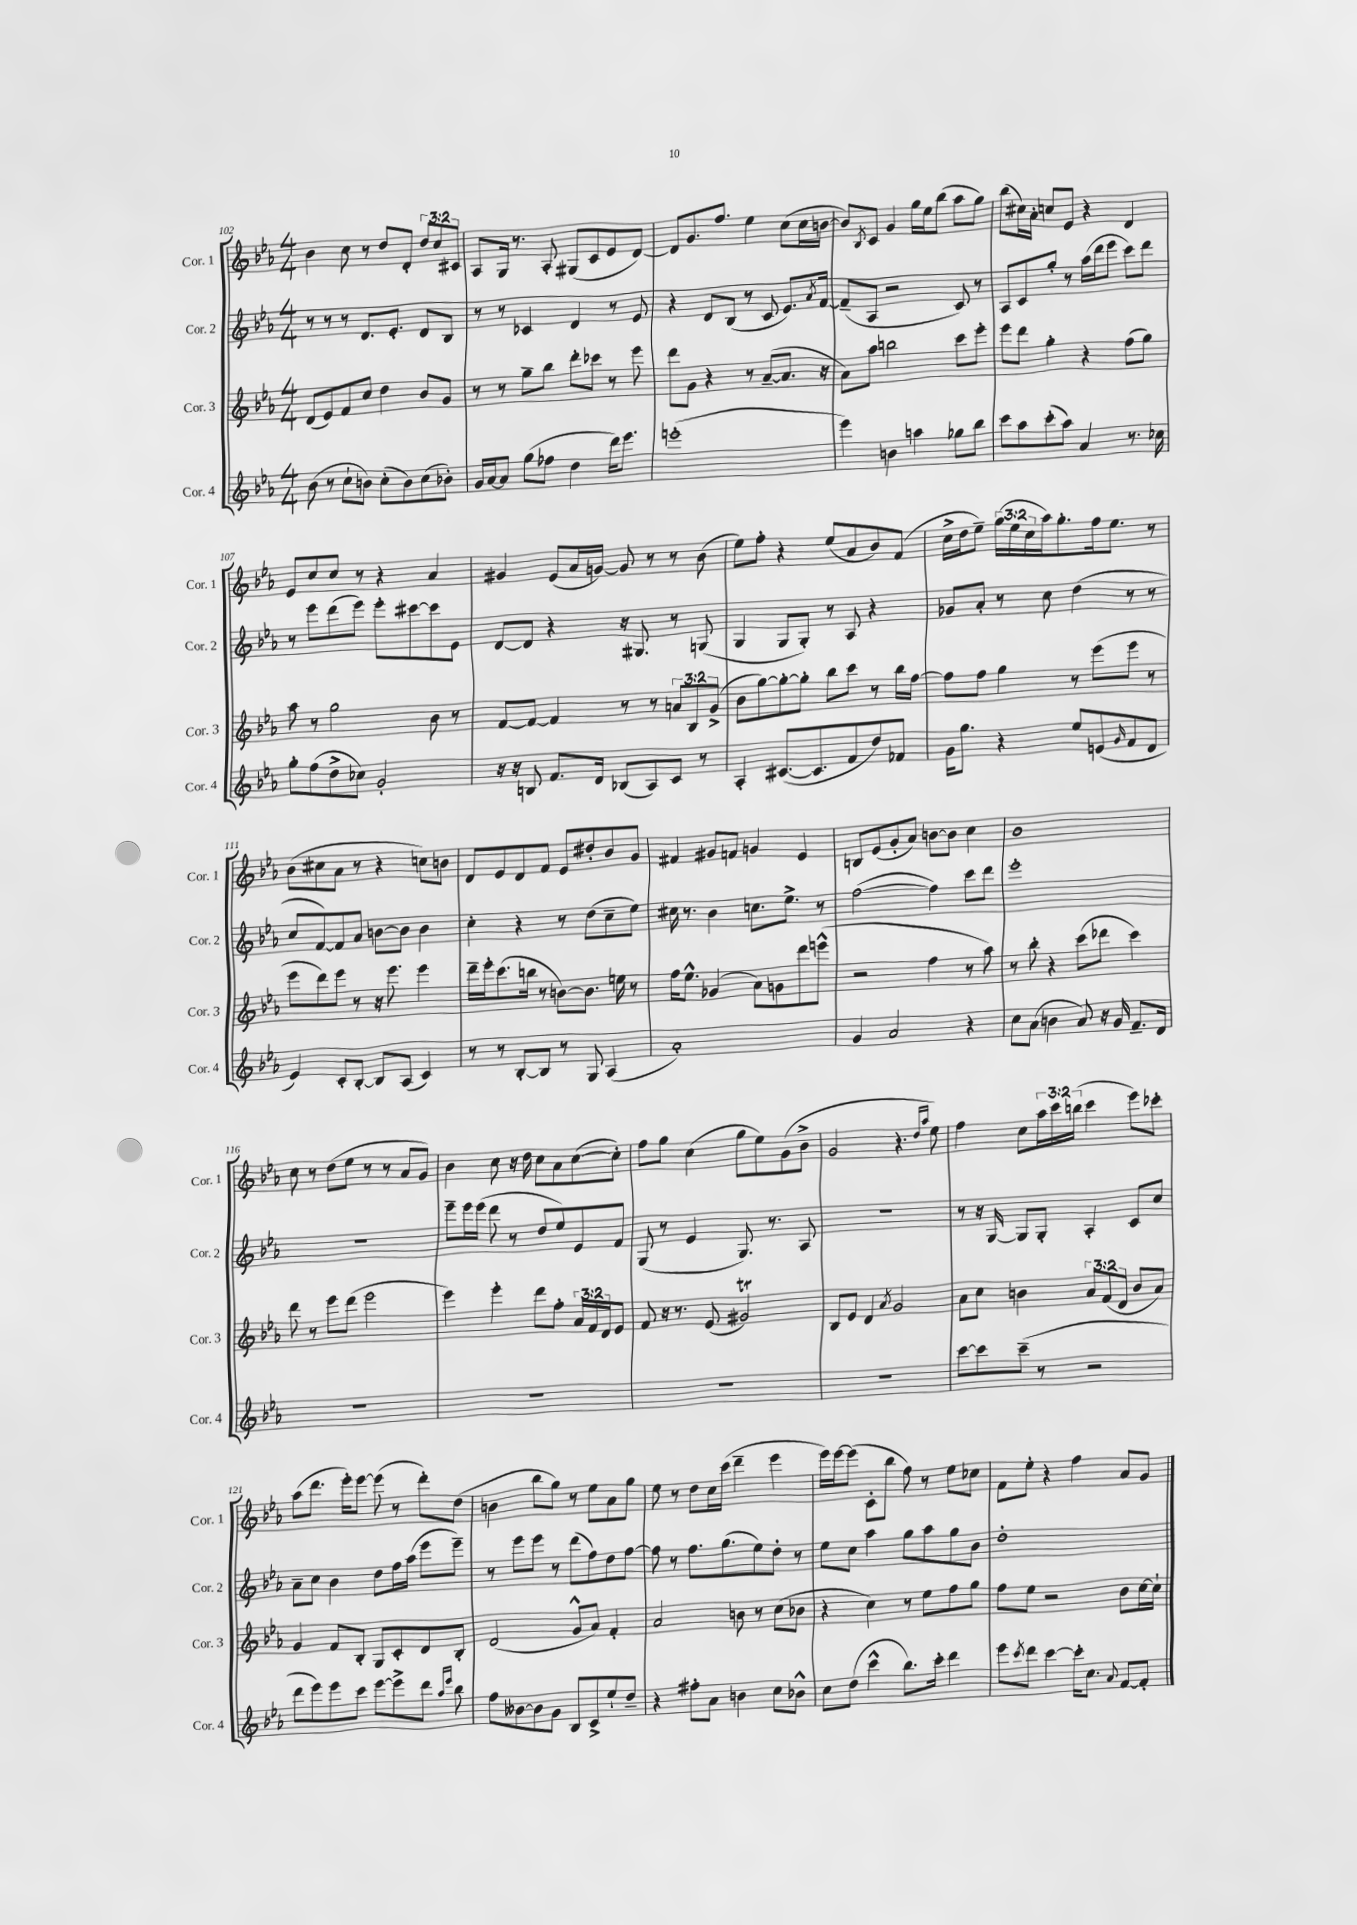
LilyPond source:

<<
\new StaffGroup <<
\new Staff = "s0" \with { instrumentName = "Cor. 1" shortInstrumentName = "Cor. 1" } {
    \clef treble \key ees \major \numericTimeSignature \time 4/4 \override Staff.TupletNumber.text = #tuplet-number::calc-fraction-text
    bes'4 c''8 r8 d''8 d'8-. \tuplet 3/2 { d''8 c''8 cis'8 } |
    aes8 g16 r8. aes8-. gis8( c'8 ees'8 d'8~) |
    d'8 g'8. f''8. ees''4 c''8( c''16 b'16~ |
    b'8) \acciaccatura { bes8 } c'8 g'4 g''16 ees''16 bes''8( aes''8 g''8) |
    bes''8( cis''16) aes'16-. c''8 ees'8 r4 d'4 |
    ees'8 c''8 c''8 r8 r4 aes'4 |
    gis'4 ees'8( aes'16 g'16~) g'8 r8 r8 bes'8( |
    ees''8) f''8-. r4 ees''8( aes'8 bes'8) f'8( |
    c''16-> d''16 ees''8--) \tuplet 3/2 { g''16( ees''16 c''16 } aes''16) g''8.-. f''16 ees''8. r8 |
    bes'8( cis''8 aes'8 r8 r4 c''8) b'8 |
    d'8 ees'8 d'8 f'8 ees'8 dis''8-. bes'8 g'8 |
    fis'4 gis'8 f'8 g'4 ees'4 |
    b8 ees'8( g'8-. aes'8) b'8~ b'8 c''4 |
    bes'1 |
    c''8 r8 d''8( ees''8 r8 r8 aes'8 g'8) |
    bes'4 c''8 r16 d''16 c''8 aes'8 c''8~( c''8-.) |
    f''8 g''8 c''4( g''8 ees''8) g'8( bes'8-> |
    g'2 r4. \grace { d''16 aes''16 } ees''8) |
    f''4 c''8 \tuplet 3/2 { aes''16 c'''16 b''16( } c'''4 ees'''8) ces'''8-. |
    aes''8( d'''8. ees'''16-.) ees'''8~ ees'''8( r8 d'''8-.) d''8( |
    b'4 bes''8 g''8) r8 ees''8 aes'8 g''8 |
    ees''8 r8 d''8 c''16 c'''16( d'''4-- ees'''4 |
    ees'''16) ees'''16~ ees'''8( c'8-. bes''8 f''8) r8 ees''8 ces''8 |
    f'8 ees''8-. r4 f''4 aes'8 g'8 \bar "|." |
}
\new Staff = "s1" \with { instrumentName = "Cor. 2" shortInstrumentName = "Cor. 2" } {
    \clef treble \key ees \major \numericTimeSignature \time 4/4
    r8 r8 r8 d'8. ees'8.-. d'8 bes8 |
    r8 r8 ces'4 d'4 r8 ees'8 |
    r4 d'8 bes8( r8 c'8 ees'8.) \acciaccatura { aes'8 } f'16~ |
    f'8--( aes8 r2 c'8) r8 |
    aes8 c'8 g''8-. r8 aes''16( d'''16 ees'''8 c'''8) d'''8 |
    r8 ees'''8 d'''8( ees'''8) ees'''8-. cis'''8~ cis'''8 ees'8 |
    d'8~ d'8 r4 r16 gis8. r8 g8( |
    g4 g8 g8-.) r8 aes8 r4 |
    ges'8 aes'8-. r8 c''8 d''4( r8 r8 |
    c''8 f'8~) f'8 aes'8 b'8~ b'8 b'4 |
    c''4-. r4 r8 d''8( c''8-- ees''8) |
    cis''16 r8. bes'4 c''8. ees''8.-> r8 |
    f''2~( f''4) c'''8 d'''8 |
    ees'''1-. |
    R1 |
    ees'''8-- ees'''16 ees'''16( d'''8 r8 d''8 ees''8) ees'8 f'8 |
    g8( r8 ees'4 g8.) r8. aes8 |
    R1 |
    r8 r16 g16~ g8 g8-. aes4-. c'8 c''8 |
    aes'8-- c''8 bes'4 d''8 f''16 aes''16( ees'''8 ees'''8--) |
    r8 ees'''8 ees'''8 r8 d'''8( f''8) d''8 f''8~ |
    f''8 r8 f''8. g''8.( ees''8) d''8-. r8 |
    ees''8 c''8 aes''4 g''8 aes''8 g''8 bes'8 |
    d''1-. \bar "|." |
}
\new Staff = "s2" \with { instrumentName = "Cor. 3" shortInstrumentName = "Cor. 3" } {
    \clef treble \key ees \major \numericTimeSignature \time 4/4 \override Staff.TupletNumber.text = #tuplet-number::calc-fraction-text
    d'8( ees'8) f'8 c''8 d''4 bes'8 g'8 |
    r8 r8 g''8-- bes''8 d'''8-. ces'''8 r8 ees'''8 |
    d'''8 g'8 r4 r8 aes'8~--( aes'8. r16 |
    aes'8) aes''8 b''2 c'''8 ees'''8-. |
    ees'''8 d'''8 g''4-. r4 f''8( g''8) |
    aes''8 r8 g''2 bes'8 r8 |
    f'8~ f'8~ f'4 r8 r8 \tuplet 3/2 { a'8 bes8 g'8->( } |
    bes'8 g''8~) g''8~-. g''8-. bes''8 c'''8 r8 bes''16 f''16~ |
    f''8 f''8 g''4 r8 ees'''8( ees'''8 r8 |
    ees'''8 d'''8) ees'''8 r8 r16 ees'''8. ees'''4 |
    d'''16-- ees'''16-. c'''8.( b''16 r8 b'8~) b'8. e''16 r8 |
    f''16 ees''8.-^ ges'4( aes'8) g'8 d'''8 e'''8-^( |
    r2 f''4 r8 aes''8) |
    r8 bes''8-. r4 c'''8( des'''8 c'''4) |
    d'''8 r8 ees'''8 d'''8( ees'''2 |
    ees'''4) ees'''4-. d'''8 f''8-. \tuplet 3/2 { aes'16 f'16 d'16 } ees'8 |
    f'8 r16 r8. ees'8( gis'2\trill) |
    bes8 ees'8 d'4 \acciaccatura { aes'8 } g'2 |
    aes'8 c''8 b'4 \tuplet 3/2 { aes'8 f'8( d'8 } b'8 aes'8) |
    g'4 f'8 bes8-. g8 c'8-. d'8 bes8-. |
    d'2( g'8-^ aes'8) f'4-. |
    aes'2 b'8 r8 c''8( bes'8 |
    r4 c''4) r8 ees''8 f''8 g''8 |
    f''8 ees''8 r2 bes'8 c''16~ c''16-! \bar "|." |
}
\new Staff = "s3" \with { instrumentName = "Cor. 4" shortInstrumentName = "Cor. 4" } {
    \clef treble \key ees \major \numericTimeSignature \time 4/4
    bes'8( r8 c''8-! b'8) c''8-.( b'8) c''8( bes'8-.) |
    g'16 aes'16~ aes'8 g''8( fes''8 d''4 d'''16) ees'''8. |
    e'''1-.( |
    ees'''4) b'4 a''4 ges''8 bes''8 |
    c'''8 aes''8 c'''8-.( aes''8) aes'4 r8. ces''16 |
    g''8-. f''8( d''8-> ces''8) g'2-. |
    r16 r16 b8 f'8. d'16 bes8( aes8) c'8 r8 |
    aes4-. cis'8.~( cis'8. f'8 d''8) fes'8 |
    g'16 g''8. r4 ees''8 e'8( \grace { g'16 } f'8 d'8 |
    ees'4) c'8-. bes8~-. bes8 aes8( c'4) |
    r8 r8 bes8~-. bes8 r8 g8 aes4( |
    aes'1-.) |
    g'4 aes'2 r4 |
    c''8 aes'8( b'4 aes'8) r16 g'16 f'8.-- d'16 |
    R1 |
    R1 |
    R1 |
    R1 |
    c'''8~ c'''8 c'''8--( r8 r2 |
    d'''8 ees'''8) ees'''8 c'''8 ees'''8~ ees'''8-> d'''8 \grace { aes''16 ees'''16 } bes''8 |
    f''8 beses'8~ beses'8 g'8 bes8 c'8-> ees''8-! d''8-- |
    r4 fis''8-. aes'8 b'4 c''8 bes'8-^ |
    c''8 d''8( c'''4-^ bes''8.) c'''16-. d'''4 |
    ees'''8 \acciaccatura { c'''8 } d'''8 c'''4~ c'''16-. c''8. \appoggiatura { aes'8 } f'8~ f'8-. \bar "|." |
}
>>
>>
\layout { \context { \Score currentBarNumber = #102 } }
